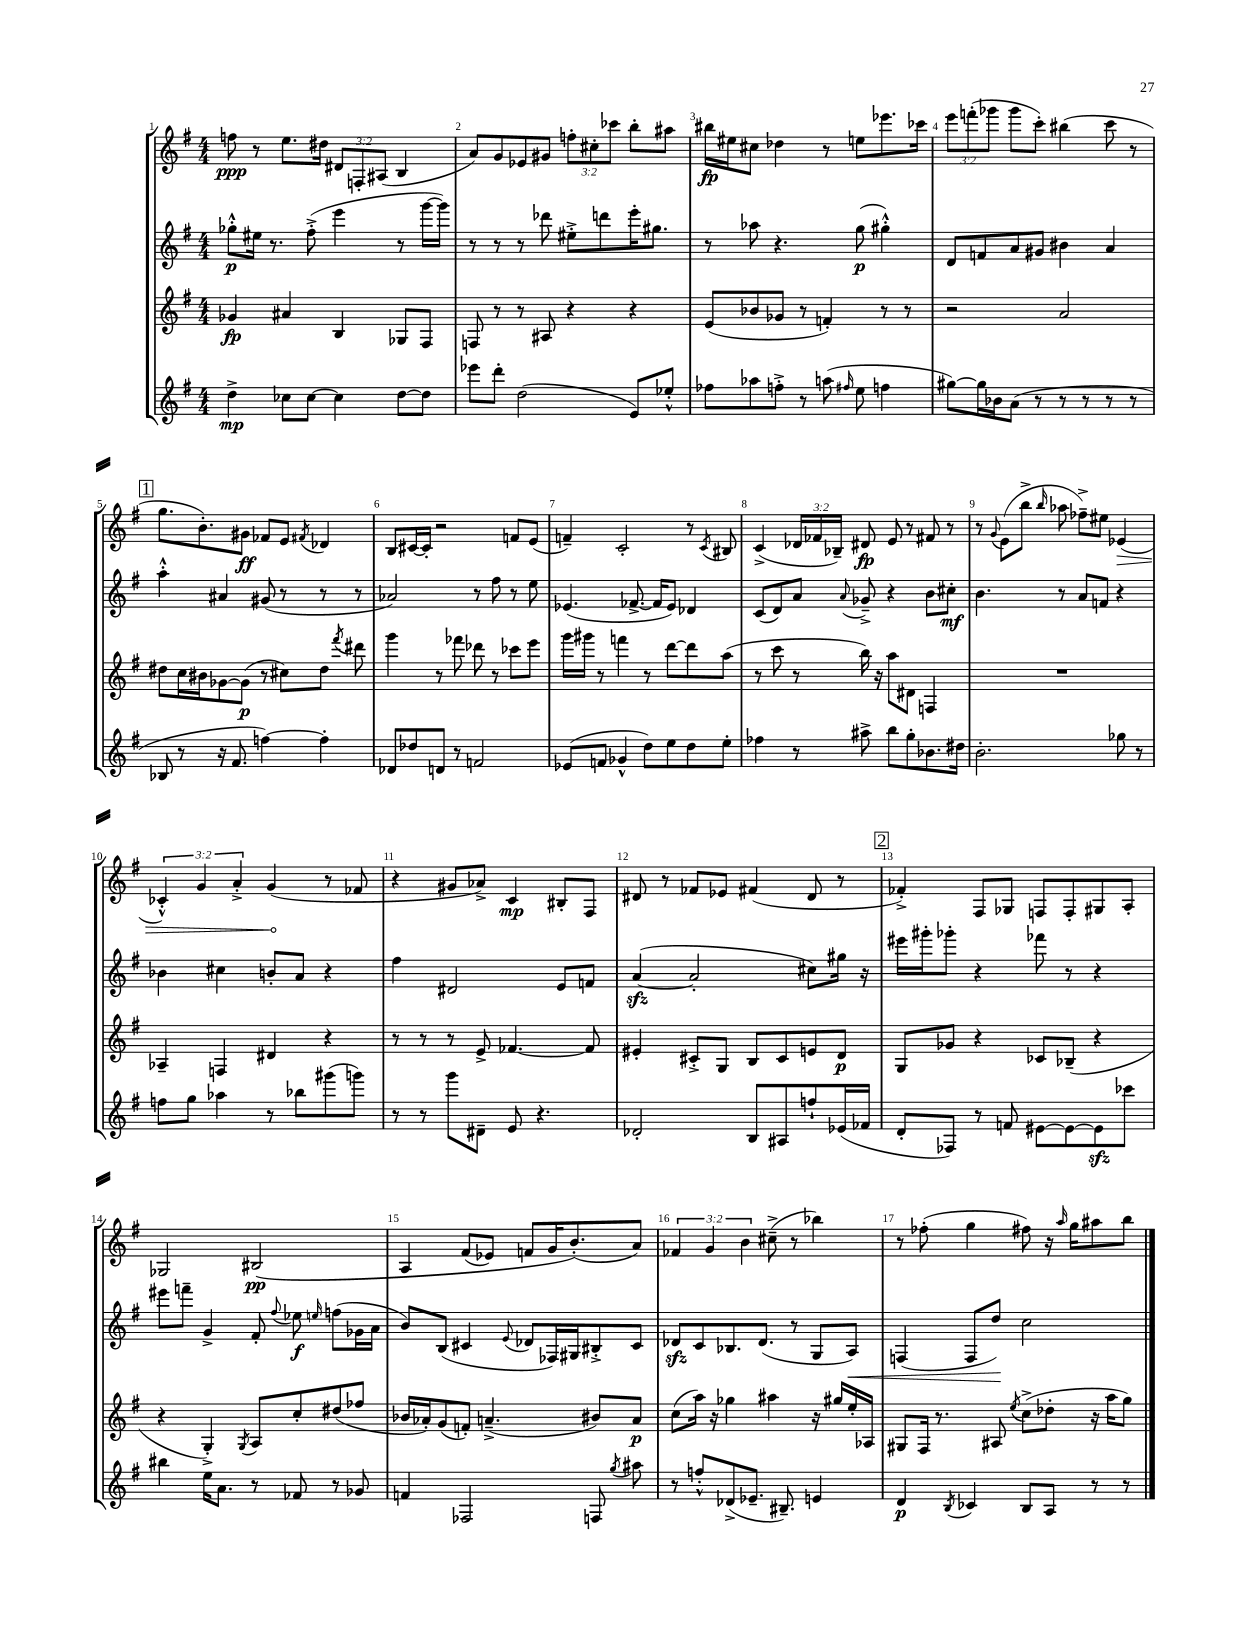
<<
\new StaffGroup <<
\new Staff = "s0" {
    \clef treble \key g \major \numericTimeSignature \time 4/4 \override Staff.TupletNumber.text = #tuplet-number::calc-fraction-text
    \autoBeamOff f''8\ppp r8 e''8.[ dis''16] \tuplet 3/2 { dis'8[ f8-. ais8]( } b4 |
    a'8[) g'8 ees'8 gis'8] \tuplet 3/2 { f''8[-. cis''8-. ces'''8] } b''8[-. ais''8] |
    bis''16[\fp eis''16 cis''8] des''4 r8 e''8[ ees'''8. ces'''16] |
    \tuplet 3/2 { e'''8[ f'''8-.( ges'''8] } ges'''8[ c'''8]-.) bis''4( c'''8 r8 |
    \mark \markup { \box "1" } g''8.[ b'8.-.) gis'8]\ff fes'8[ e'8] \acciaccatura { fis'8 } des'4 |
    b8[ cis'16~ cis'16]-. r2 f'8[ e'8]( |
    f'4--) c'2-. r8 \acciaccatura { c'8 } bis8 |
    c'4->( \tuplet 3/2 { des'16[ fes'16 bes16]--) } dis'8\fp e'8 r8 fis'8 r8 |
    r8 \appoggiatura { g'8 } e'8[( b''8]-> \grace { b''16 } aes''8 fes''8[--->) eis''8] \once \override Hairpin.circled-tip = ##t ees'4\>( |
    \tuplet 3/2 { ces'4-.-^) g'4 a'4-.-> } g'4\!( r8 fes'8 |
    r4 gis'8[ aes'8]->) c'4\mp bis8[-. fis8] |
    dis'8 r8 fes'8[ ees'8] fis'4( dis'8 r8 |
    \mark \markup { \box "2" } fes'4-.->) fis8[ ges8] f8[ f8-. gis8 a8]-. |
    ges2 bis2\pp\( |
    a4 fis'8[( ees'8]) f'8[ g'16 b'8.-.(\) a'8]) |
    \tuplet 3/2 { fes'4 g'4 b'4 } cis''8--->( r8 bes''4) |
    r8 fes''8-.( g''4 fis''8) r16 \grace { a''16 } g''16[ ais''8 b''8] \bar "|." |
}
\new Staff = "s1" {
    \clef treble \key g \major \numericTimeSignature \time 4/4
    \autoBeamOff ges''8[-.-^\p eis''16] r8. fis''8-.->( e'''4 r8 g'''16[~ g'''16]) |
    r8 r8 r8 des'''8 eis''8[-.-> d'''8 e'''16-. gis''8.] |
    r8 aes''8 r4. g''8\p( gis''4-.-^) |
    d'8[ f'8 a'8 gis'8] bis'4 a'4 |
    \mark \markup { \box "1" } a''4-.-^ ais'4 gis'8( r8 r8 r8 |
    aes'2) r8 fis''8 r8 e''8 |
    ees'4.( fes'8.~-> fes'16[ ees'8]) des'4 |
    c'8[( d'8) a'8] \appoggiatura { a'8 } ges'8---> r4 b'8[ cis''8]-.\mf |
    b'4. r8 a'8[ f'8] r4 |
    bes'4 cis''4 b'8[-. a'8] r4 |
    fis''4 dis'2 e'8[ f'8] |
    a'4~\sfz( a'2-. cis''8[) gis''16] r16 |
    \mark \markup { \box "2" } eis'''16[ gis'''16-. ges'''8]-. r4 fes'''8 r8 r4 |
    eis'''8[ f'''8]-- g'4-> fis'8-. \appoggiatura { fis''8 } ees''8\f \grace { e''16 } f''8[( ges'16 a'16] |
    b'8[) b8]( cis'4 \appoggiatura { e'8 } des'8[ fes16) gis16 bis8-.-> cis'8] |
    des'8[\sfz c'8 bes8. des'8.]( r8 g8[ a8]\<) |
    f4( f8[ d''8]\!) c''2 \bar "|." |
}
\new Staff = "s2" {
    \clef treble \key g \major \numericTimeSignature \time 4/4
    \autoBeamOff ges'4\fp ais'4 b4 ges8[ fis8] |
    f8 r8 r8 ais8 r4 r4 |
    e'8[( bes'8 ges'8] r8 f'4-.) r8 r8 |
    r2 a'2 |
    \mark \markup { \box "1" } dis''8[ c''16 bis'16 ges'8~ ges'8]\p( r8 cis''8[) dis''8] \acciaccatura { fis'''8 } dis'''8 |
    g'''4 r8 fes'''8 des'''8 r8 ces'''8[ e'''8] |
    g'''16[ gis'''16] r8 f'''4 r8 d'''8[~ d'''8 a''8]( |
    r8 c'''8 r8 b''16) r16 a''8[ dis'8] f4 |
    R1 |
    aes4-- f4 dis'4 r4 |
    r8 r8 r8 e'8-> fes'4.~ fes'8 |
    eis'4-. cis'8[-.-> g8] b8[ cis'8 e'8 d'8]\p |
    \mark \markup { \box "2" } g8[ ges'8] r4 ces'8[ bes8]--( r4 |
    r4 g4-.->) \acciaccatura { g8 } a8[ c''8-. dis''8( fes''8] |
    bes'16[ aes'16-.) g'8( f'8]-.) a'4.--->( bis'8[) a'8]\p |
    c''8[( a''16]) r16 ges''4 ais''4 r16 gis''16[ e''16-. aes16] |
    gis8[ fis16] r8. ais8 \acciaccatura { e''8 } c''8[->( des''8]-. r16 a''16[ g''8]) \bar "|." |
}
\new Staff = "s3" {
    \clef treble \key g \major \numericTimeSignature \time 4/4
    \autoBeamOff d''4->\mp ces''8[ ces''8]~ ces''4 d''8[~ d''8] |
    ees'''8[ d'''8]-. d''2( e'8[) ees''8]-.-^ |
    fes''8[ aes''8 f''8]-.-> r8 a''8( \grace { fis''16 } e''8 f''4 |
    gis''8[~) gis''16 bes'16 a'8]( r8 r8 r8 r8 r8 |
    \mark \markup { \box "1" } bes8 r8 r16 fis'8. f''4~) f''4-. |
    des'8[ des''8 d'8] r8 f'2 |
    ees'8[( f'8] ges'4-^ d''8[) e''8 d''8 e''8]-. |
    fes''4 r8 ais''8-> b''8[ g''8-. bes'8. dis''16] |
    b'2.-. ges''8 r8 |
    f''8[ g''8] aes''4 r8 bes''8[ gis'''8( g'''8]) |
    r8 r8 g'''8[ dis'8]-- e'8 r4. |
    des'2-. b8[ ais8 f''8-! ees'16( fes'16] |
    \mark \markup { \box "2" } d'8[-. fes8]) r8 f'8 eis'8[~ eis'8~ eis'8\sfz ces'''8] |
    bis''4 e''16[ a'8.] r8 fes'8 r8 ges'8 |
    f'4 fes2 f8 \acciaccatura { g''8 } ais''8 |
    r8 f''8[-.-^ des'8->( ees'8.]-- bis8.--) e'4 |
    d'4\p \acciaccatura { b8 } ces'4 b8[ a8] r8 r8 \bar "|." |
}
>>
>>
\layout { \context { \Score \override BarNumber.break-visibility = ##(#f #t #t) barNumberVisibility = #all-bar-numbers-visible } }
